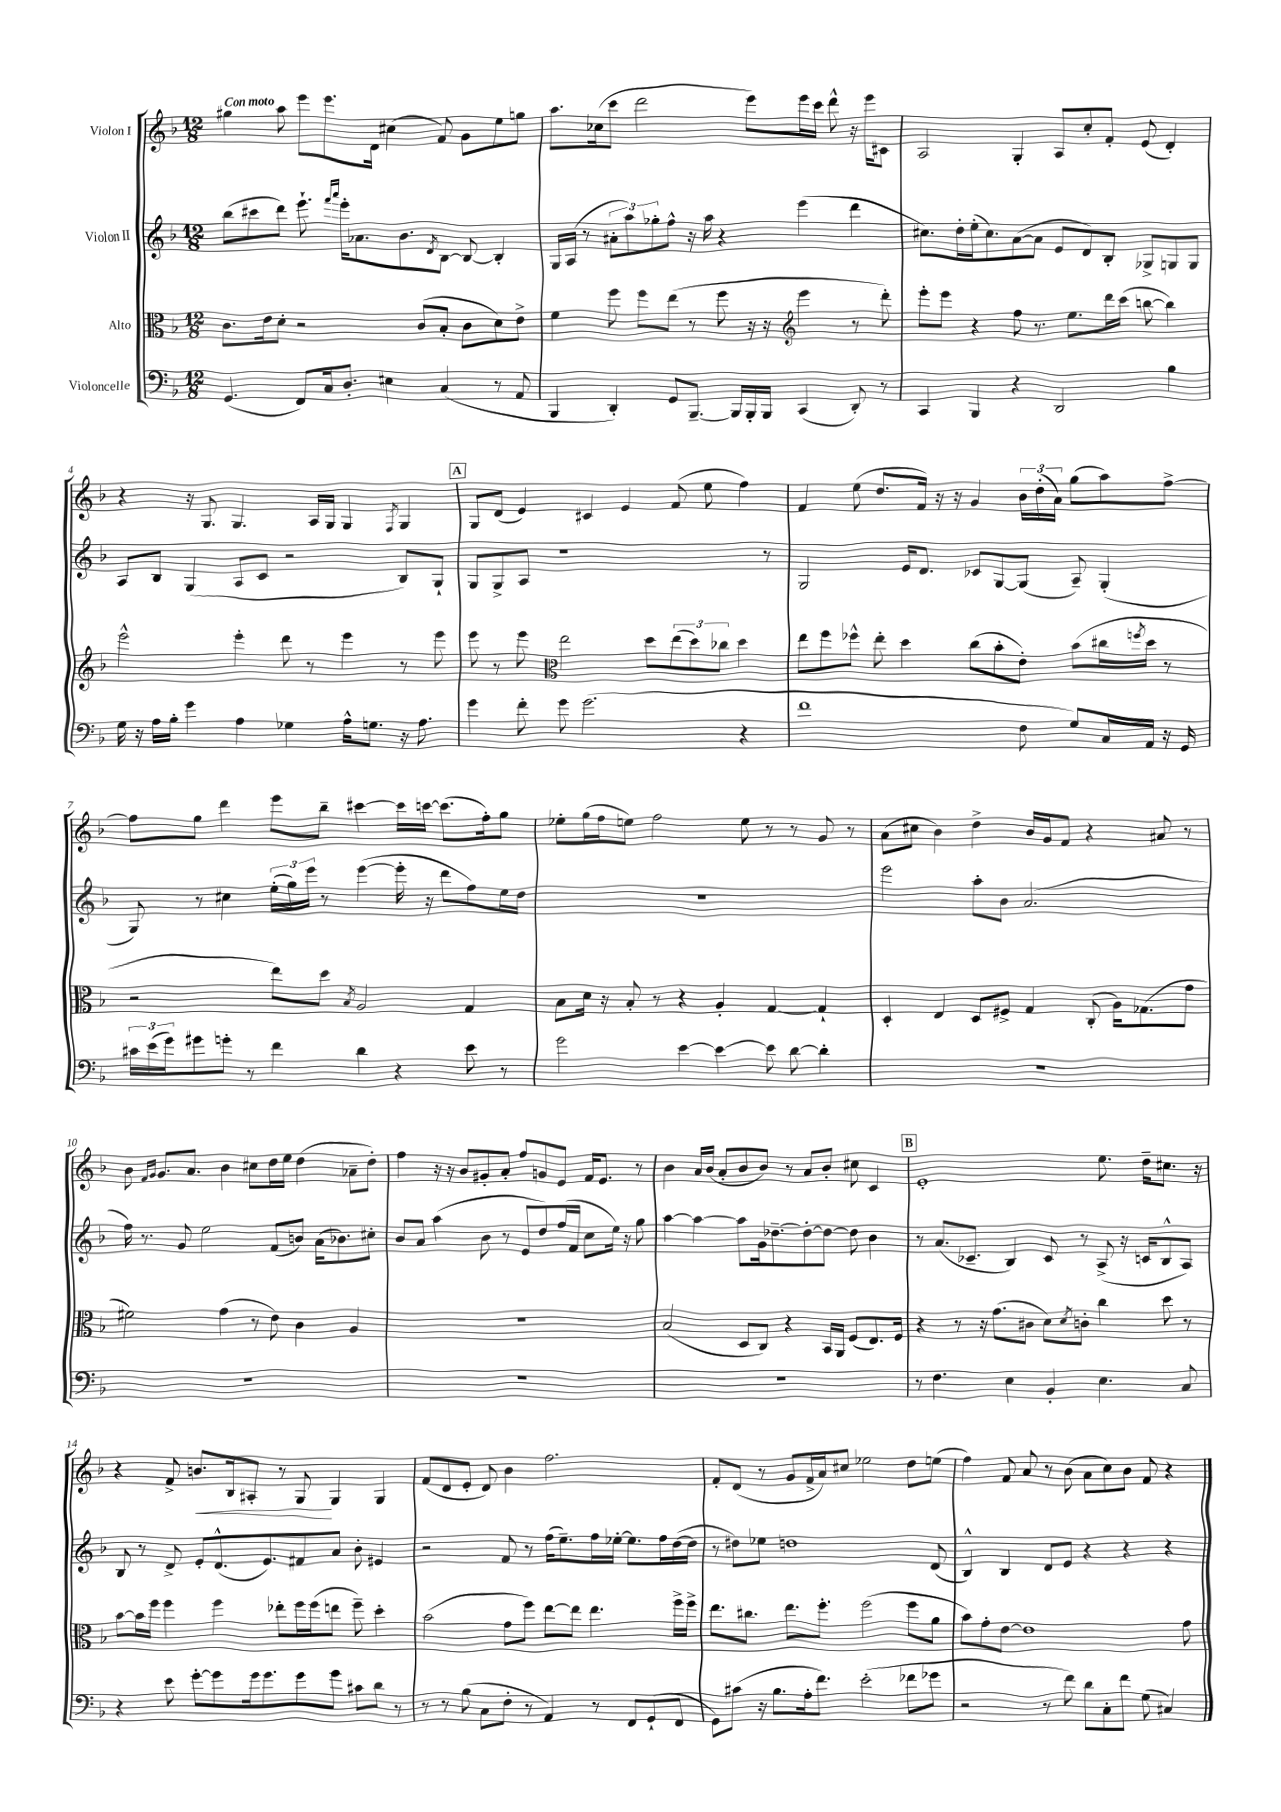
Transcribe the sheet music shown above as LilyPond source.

<<
\new StaffGroup <<
\new Staff = "s0" \with { instrumentName = "Violon I" } {
    \clef treble \key f \major \numericTimeSignature \time 12/8 \tempo "Con moto"
    gis''4 a''8 e'''8 e'''8. d'16 cis''4( f'8) g'8 e''8 g''8 |
    a''8. ces''16( c'''8 d'''2 e'''8) e'''16 c'''16 d'''8-^ r16 e'''16 cis'8 |
    a2 g4-. a8 c''8-. f'8-. e'8( d'4-.) |
    r4 r16 g8. g4. a16 g16 g4 \acciaccatura { f8 } g4 |
    \mark \markup { \box "A" } g8 d'8( e'4) cis'4 e'4 f'8( e''8 f''4) |
    f'4 e''8( d''8. f'16) r16 r16 g'4 \tuplet 3/2 { bes'16 d''16-.( a'16) } g''8( a''8) f''8~-> |
    f''8 g''8 d'''4 e'''8 bes''8-- cis'''4~ cis'''16 c'''16~ c'''8.( f''16-.) g''8 |
    ees''8-. g''16( f''16 e''8) f''2 e''8 r8 r8 g'8 r8 |
    a'8( cis''8 bes'4) d''4-> bes'16 g'16 f'8 r4 ais'8 r8 |
    bes'8 \grace { f'16 g'16 } g'8. a'8. bes'4 cis''8 d''16 e''16 d''4( aes'8-- d''8-.) |
    f''4 r16 r16 bes'8 gis'8-. a'8-. f''8 g'8 e'8 f'16 e'8. r8 |
    bes'4 a'16 bes'16( a'8-. bes'8 bes'8) r8 a'8 bes'8-. cis''8 c'4 |
    \mark \markup { \box "B" } e'1-. e''8. d''16-- cis''8. r16 |
    r4 f'8-> b'8.\< bes16 ais8-. r8 g8\! g4 g4 |
    f'8( d'8 e'8-. d'8) bes'4 f''2. |
    f'8-. d'8( r8 g'8 f'16-> a'16) cis''8 ees''2 d''8 e''8( |
    f''4) f'8 a'8 r8 bes'8( a'8 c''8) bes'8 f'8 r4 \bar "|." |
}
\new Staff = "s1" \with { instrumentName = "Violon II" } {
    \clef treble \key f \major \numericTimeSignature \time 12/8
    bes''8( cis'''8 d'''8) e'''8.-! \grace { f'''16 a'''16 } e'''16-. aes'8. bes'8. \acciaccatura { d'8 } bes8~ bes8~ bes4-. |
    g16 a16( r8 \tuplet 3/2 { ais'8-. a''8) ges''8-. } f''8-^ r16 a''16 r4 e'''4( d'''4 |
    cis''8.) d''16-. e''16-.( cis''8.) a'8~( a'8 e'8 d'8) bes8-. ges8-> g8 g8 |
    a8 bes8 g4( a8 c'8 r2 bes8) g8-! |
    \mark \markup { \box "A" } g8 g8-> a8 r1 r8 |
    g2 e'16 d'8. ces'8 g8~ g8( a8--) g4-.( |
    g8) r8 cis''4 \tuplet 3/2 { e''16-.( g''16) e'''16 } r8 e'''4~( e'''16-. r16 d'''8 f''8) e''16 d''16 |
    R1. |
    e'''2 a''8-. bes'8 a'2.( |
    f''16) r8. g'8 e''2 f'8( b'8) a'16( bes'8.) cis''8-. |
    bes'8 a'8 a''4( bes'8 r8 e'8 d''8) f''16( f'16 c''8 e''16) r16 g''8 |
    a''4~ a''4~ a''8 g'16 des''8.~-- des''8~-. des''8~ des''8 bes'4 |
    \mark \markup { \box "B" } r8 a'8.( ces'8.-- bes4) ces'8 r8 a8->( r16 c'16 bes8-^ a8) |
    bes8 r8 d'8-> e'8-. d'8.-^( e'8.) fis'8 a'8 bes'8-. eis'4 |
    r2 f'8 r8 f''16( e''8.--) f''16 ees''16~-. ees''8. f''16 d''16~( d''16 |
    r8 dis''8) ees''8 d''1 d'8( |
    bes4-^) bes4 d'8 e'8 r4 r4 r4 \bar "|." |
}
\new Staff = "s2" \with { instrumentName = "Alto" } {
    \clef alto \key f \major \numericTimeSignature \time 12/8
    c'8. e'16 d'8-. r2 c'8( bes8-. c'8 d'8) e'8-> |
    f'4 f''8 f''8 e''8( r8 f''8 r16 r16 \clef treble e'''4 r8 d'''8-.) |
    e'''8-. e'''8 r4 f''8 r8. e''8. d'''16 c'''16( b''8~ b''4) |
    e'''2-^ e'''4-. d'''8 r8 e'''4 r8 e'''8 |
    \mark \markup { \box "A" } e'''8 r8 e'''8 \clef alto e''2 d''8 \tuplet 3/2 { e''8( d''8) ces''8 } d''4 |
    e''8 f''8 fes''8-^ e''8-. d''4 c''8( bes'8-. e'8-.) bes'8( cis''16 \acciaccatura { f''8 } d''16 r8 |
    r2 e''8) d''8 \acciaccatura { bes8 } a2 g4 |
    bes8 d'16 r16 bes8-. r8 r4 a4-. g4~ g4-! |
    d4-. e4 d8 fis8-> g4 c8-.( a16) ges8.( g'8 |
    fis'2) g'4( r8 e'8) c'4 a4 |
    R1. |
    bes2( d8 c8) r4 bes,16 a,16 f8( e8.) f16 |
    \mark \markup { \box "B" } r4 r8 r16 g'8.( cis'8 d'8) \acciaccatura { d'8 } c'8-. c''4 d''8 r8 |
    bes'8~ bes'16 f''16 f''4 f''4 ees''8-. f''16 f''16( e''8 f''8--) d''4-. |
    bes'2( g'8 f''8) e''8~ e''8 e''4. f''16-> f''16-> |
    e''8. cis''8. e''8. f''8.-. f''2( f''8 a'8 |
    bes'8) g'8-. e'8~ e'1 g'8 \bar "|." |
}
\new Staff = "s3" \with { instrumentName = "Violoncelle" } {
    \clef bass \key f \major \numericTimeSignature \time 12/8
    g,4.( f,8) c16 d8.-. eis4 c4( r8 a,8 |
    bes,,4 d,4-.) g,8 bes,,8.~-- bes,,16 bes,,16-. bes,,16 c,4( d,8-.) r8 |
    c,4 bes,,4 r4 d,2 bes4 |
    g16 r16 a16 bes16-. g'4 a4 ges4 a16-^ g8. r16 a8. |
    \mark \markup { \box "A" } g'4 f'8-. g'8 g'2.( r4 |
    f'1 f8 g8) c16 a,16 r16 g,16 |
    \tuplet 3/2 { cis'16 e'16( g'16) } gis'8 g'8-. r8 f'4 d'4 r4 e'8 r8 |
    g'2 e'4~ e'4~ e'8 d'8~ d'4-. |
    R1. |
    R1. |
    R1. |
    R1. |
    \mark \markup { \box "B" } r8 f4. e4 bes,4-. e4. c8 |
    r4 e'8 g'8~-. g'8 g'16 g'8. g'8 g'8 cis'8 d'8 r8 |
    r8 r8 bes8( c8 f8-. r8 a,4) r8 f,8 g,8-!( f,8 |
    g,8) cis'8( r16 bes8. a16-. f'8.) e'2-.( fes'8 ges'8 |
    r2 r8 f'8) d'8 c8-. f'8 g8( cis4) \bar "|." |
}
>>
>>
